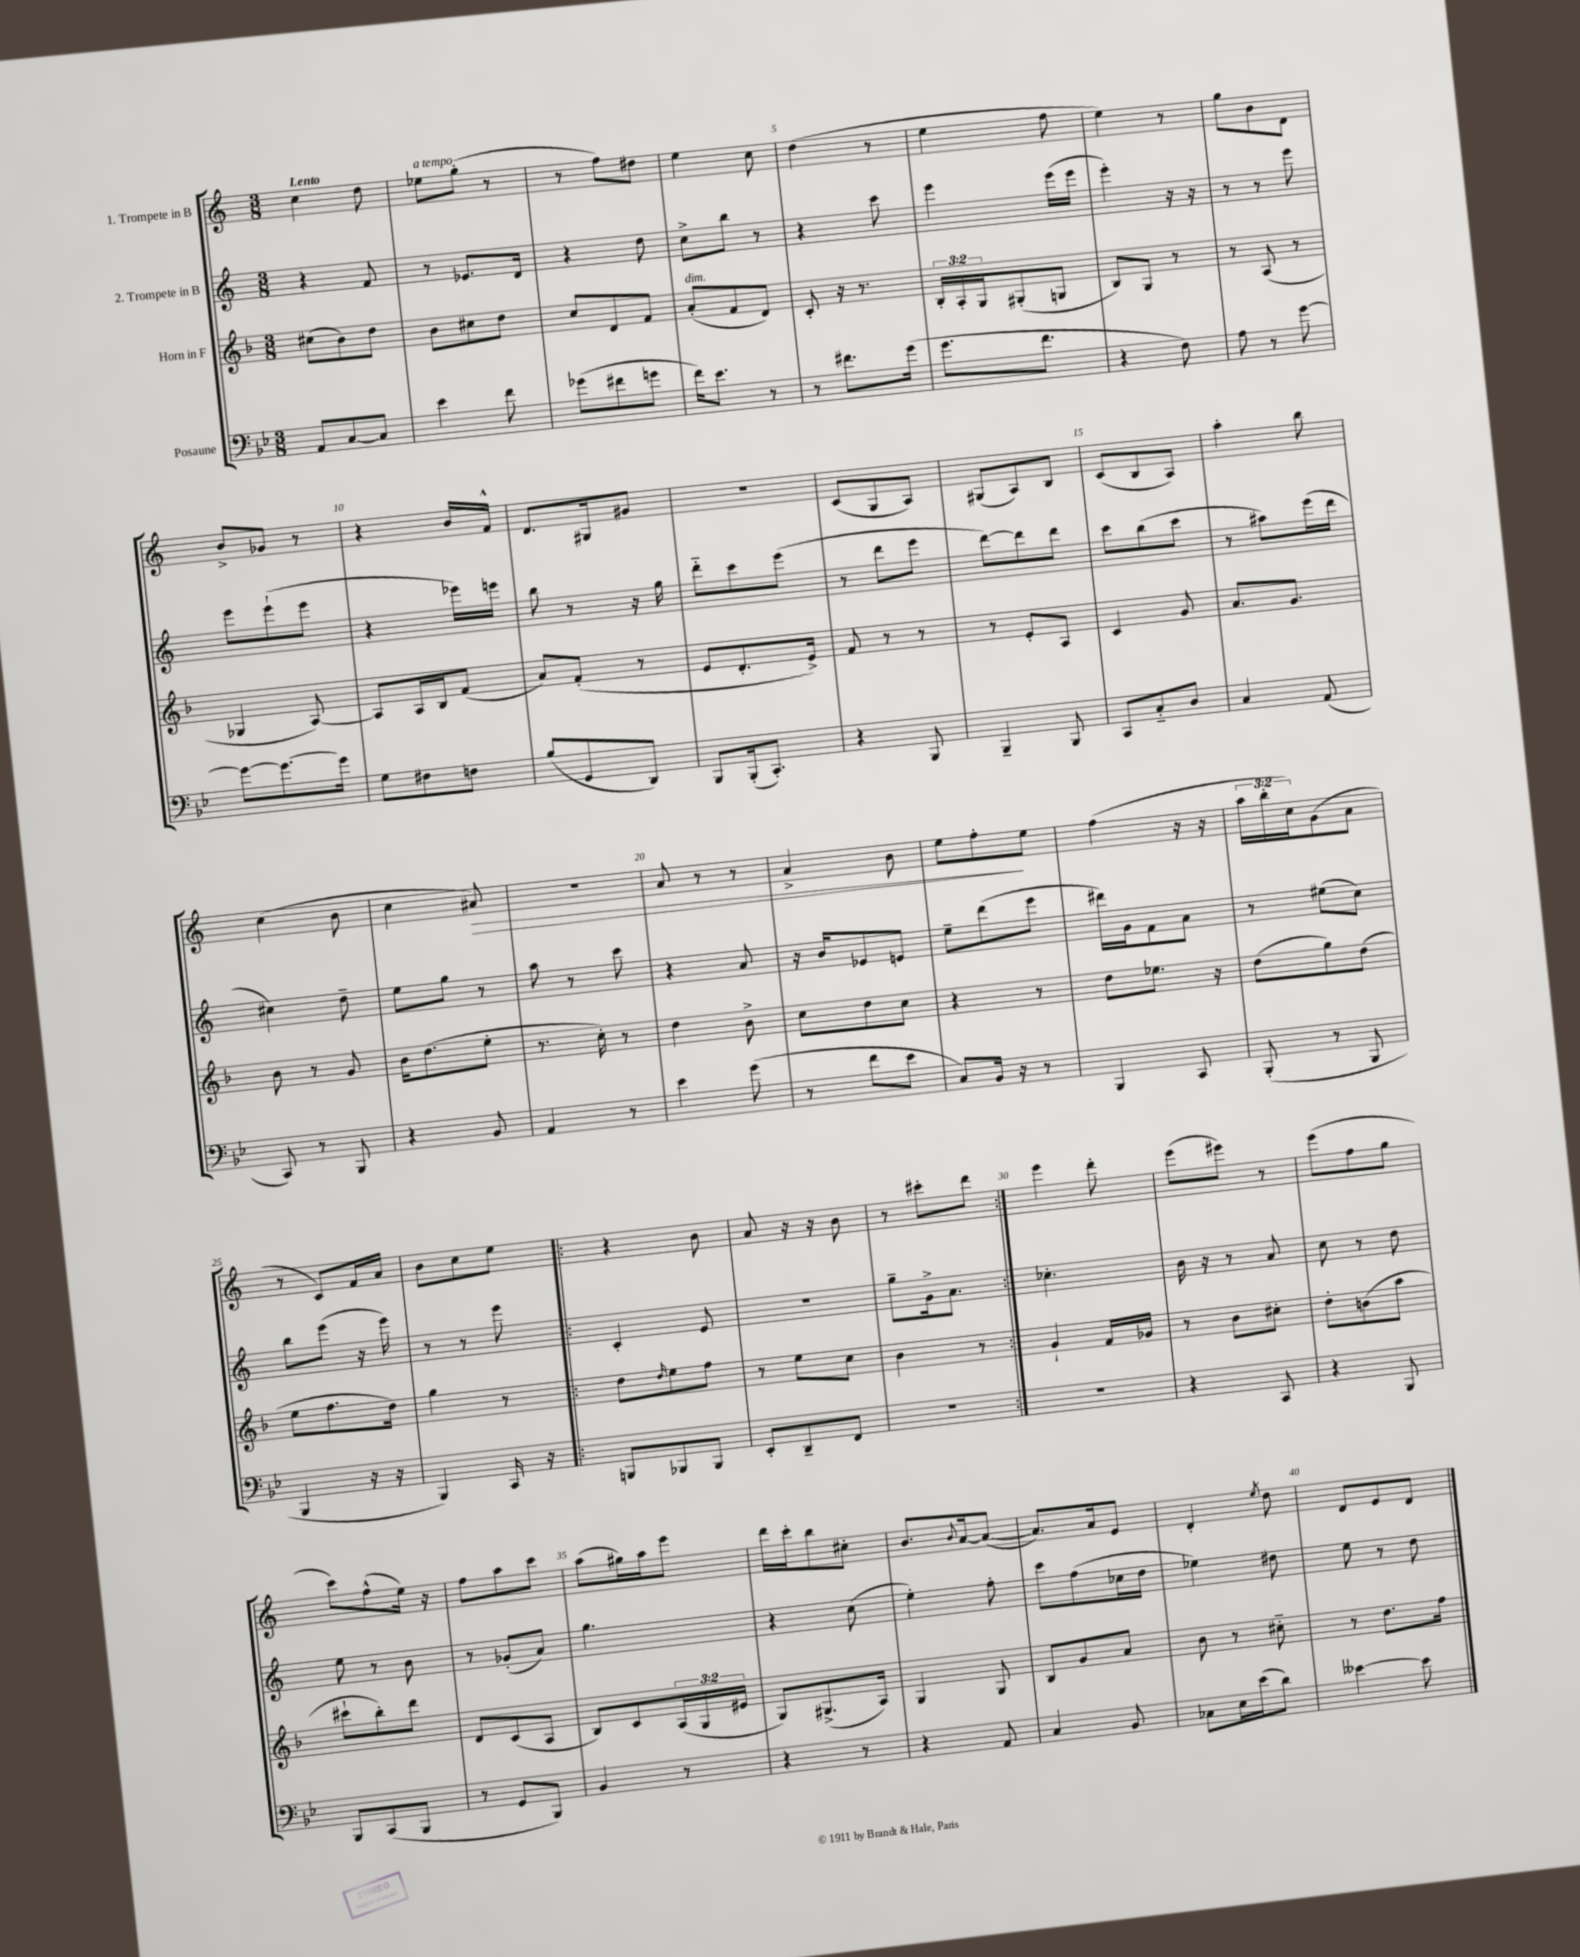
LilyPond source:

<<
\new StaffGroup <<
\new Staff = "s0" \with { instrumentName = "1. Trompete in B" } {
    \clef treble \key c \major \numericTimeSignature \time 3/8 \override Staff.TupletNumber.text = #tuplet-number::calc-fraction-text \tempo "Lento"
    c''4 d''8 |
    ees''8^\markup { \italic "a tempo" } g''8-.( r8 |
    r8 f''8) dis''8 |
    e''4 c''8 |
    d''4( r8 |
    e''4 f''8 |
    e''4) r8 |
    g''8 b'8 d'8 |
    b'8-> ges'8 r8 |
    r4 b'16 f'16-^ |
    d'8. gis16 gis'8 |
    R4. |
    c'8( g8 a8) |
    gis8( a8) b8 |
    c'8( b8 a8) |
    a''4-. b''8 |
    c''4( b'8 |
    c''4 ais'8\>) |
    R4. |
    a'8 r8 r8 |
    a'4-> b'8 |
    e''8 f''8-.\! e''8 |
    f''4( r16 r16 |
    \tuplet 3/2 { a''16 b''16-. c''16) } g'8( a'8 |
    r8 c'8) f'16 a'16 |
    b'8 c''8 e''8 |
    \repeat volta 2 { r4 b'8 |
    a'8 r16 r16 b'8 |
    r8 cis'''8-. d'''8 | }
    e'''4 d'''8-. |
    e'''8( eis'''8) r8 |
    e'''8( f''8 g''8 |
    c'''8) f''8-^( e''16) r16 |
    f''8 a''8 c'''8 |
    a''8( gis''16) a''16 e'''8 |
    d'''16 c'''16-. b''8 cis''8-. |
    b'8. \appoggiatura { b'8 } a'16~ a'8~( |
    a'8.) a'16 e'8 |
    d'4-. \acciaccatura { e''8 } d''8 |
    d'8 e'8 d'8 \bar "|." |
}
\new Staff = "s1" \with { instrumentName = "2. Trompete in B" } {
    \clef treble \key c \major \numericTimeSignature \time 3/8
    r4 f'8 |
    r8 ees'8. d'16 |
    r4 d''8 |
    c''8-> b''8 r8 |
    r4 c'''8 |
    e'''4 e'''16( e'''16 |
    e'''4-.) r16 r16 |
    r8 r8 e'''8 |
    e'''8 e'''8-!( e'''8 |
    r4 ees'''16) e'''16 |
    b''8 r8 r16 g''16 |
    d'''8-_ c'''8 e'''8( |
    r8 d'''8 e'''8 |
    d'''8~) d'''8 d'''8 |
    c'''8 b''8( c'''8 |
    r8 ais''8) e'''16( d'''16 |
    cis''4) d''8-- |
    e''8 g''8 r8 |
    a''8 r8 c'''8 |
    r4 a'8 |
    r16 b'16 ees'8 e'8 |
    e''8-- d'''8( e'''8 |
    dis'''16) g'16 f'8 a'8 |
    r8 eis''8( c''8) |
    b''8 e'''8( r16 e'''16) |
    r8 r8 e'''8 |
    \repeat volta 2 { c'4-. e'8 |
    R4. |
    g''8-- g'16-> a'8. | }
    ces''4.-. |
    b'16 r16 r8 a'8 |
    c''8 r8 d''8 |
    e''8 r8 b'8 |
    r8 ges'8-.( a'8) |
    g''4. |
    r4 c''8( |
    e''4-.) f''8-. |
    c'''8 f''8( ces''16 d''16 |
    ees''4) dis''8 |
    e''8 r8 d''8 \bar "|." |
}
\new Staff = "s2" \with { instrumentName = "Horn in F" } {
    \clef treble \key f \major \numericTimeSignature \time 3/8 \override Staff.TupletNumber.text = #tuplet-number::calc-fraction-text
    cis''8( bes'8) d''8 |
    bes'8 cis''8 d''8 |
    c''8 d'8 f'8 |
    a'8-.^\markup { \italic "dim." }( f'8 d'8) |
    c'8-. r16 r8. |
    \tuplet 3/2 { bes16-. a16-. g16 } gis8-.( g8 |
    bes8) g8 r8 |
    r8 a8( r8 |
    ges4 a8~) |
    a8 a16 bes16 f'8( |
    a'8) f'8-.( r8 |
    e'8 d'8.-. e'16->) |
    f'8 r8 r8 |
    r8 e'8-. a8 |
    c'4 g'8 |
    a'8. g'8. |
    bes'8 r8 g'8 |
    bes'16 d''8.( e''8-. |
    r8. c''16-.) r8 |
    d''4 bes'8-> |
    c''8 d''8 c''8 |
    r4 r8 |
    d''8 ees''8. r16 |
    d''8( g''8) d''8( |
    e''8 f''8. d''16) |
    g''4 r8 |
    \repeat volta 2 { d''8 \grace { d''16 } e''8 f''8 |
    r8 e''8 c''8 |
    bes'4 r8 | }
    g'4-! f'16 ges'16 |
    r8 bes'8 cis''8-. |
    d''8-. b'8( a''8 |
    cis'''8-! bes''8-.) d'''8 |
    d'8 c'8( a8 |
    bes8) c'8 \tuplet 3/2 { a16( g16 eis'16 } |
    g8) gis8.->( a16) |
    g4 g8 |
    bes8 g'8 a'8 |
    bes'8 r8 cis''8-_ |
    r8 d''8. f''16 \bar "|." |
}
\new Staff = "s3" \with { instrumentName = "Posaune" } {
    \clef bass \key bes \major \numericTimeSignature \time 3/8
    a,8 c8~ c8 |
    ees'4 f'8 |
    ges'8( fis'8 g'8 |
    f'16) ees'8. r8 |
    r8 fis'8. g'16( |
    g'8. f'8. |
    r4 f8) |
    a8 r8 g'8~ |
    g'8~ g'8.~ g'16 |
    g8 fis8 f8 |
    bes8( g,8 d,8) |
    bes,,8 bes,,16-.( c,8.-.) |
    r4 bes,,8 |
    bes,,4-- bes,,8 |
    c,8 c8-_ d8 |
    c4 a,8( |
    c,8) r8 bes,,8 |
    r4 bes,8 |
    a,4 r8 |
    ees'4 g'8( |
    r8 f'8 ees'8 |
    c8) bes,16 r16 r8 |
    bes,,4 c,8 |
    bes,,8-.( r8 bes,,8 |
    bes,,4 r16 r16 |
    bes,,4) c,16 r16 |
    \repeat volta 2 { b,,8 bes,,8 bes,,8 |
    ees,8-. d,8-- f,8 |
    R4. | }
    R4. |
    r4 c,8 |
    r4 bes,,8 |
    bes,,8 c,8( bes,,8 |
    r8 g,8 bes,,8) |
    bes,4 r8 |
    r4 r8 |
    r4 a,8 |
    c4 bes,8 |
    ces8 ees16 ees'16( d'8) |
    eeses'4~ eeses'8 \bar "|." |
}
>>
>>
\layout { \context { \Score \override BarNumber.break-visibility = ##(#f #t #t) barNumberVisibility = #(every-nth-bar-number-visible 5) } }
